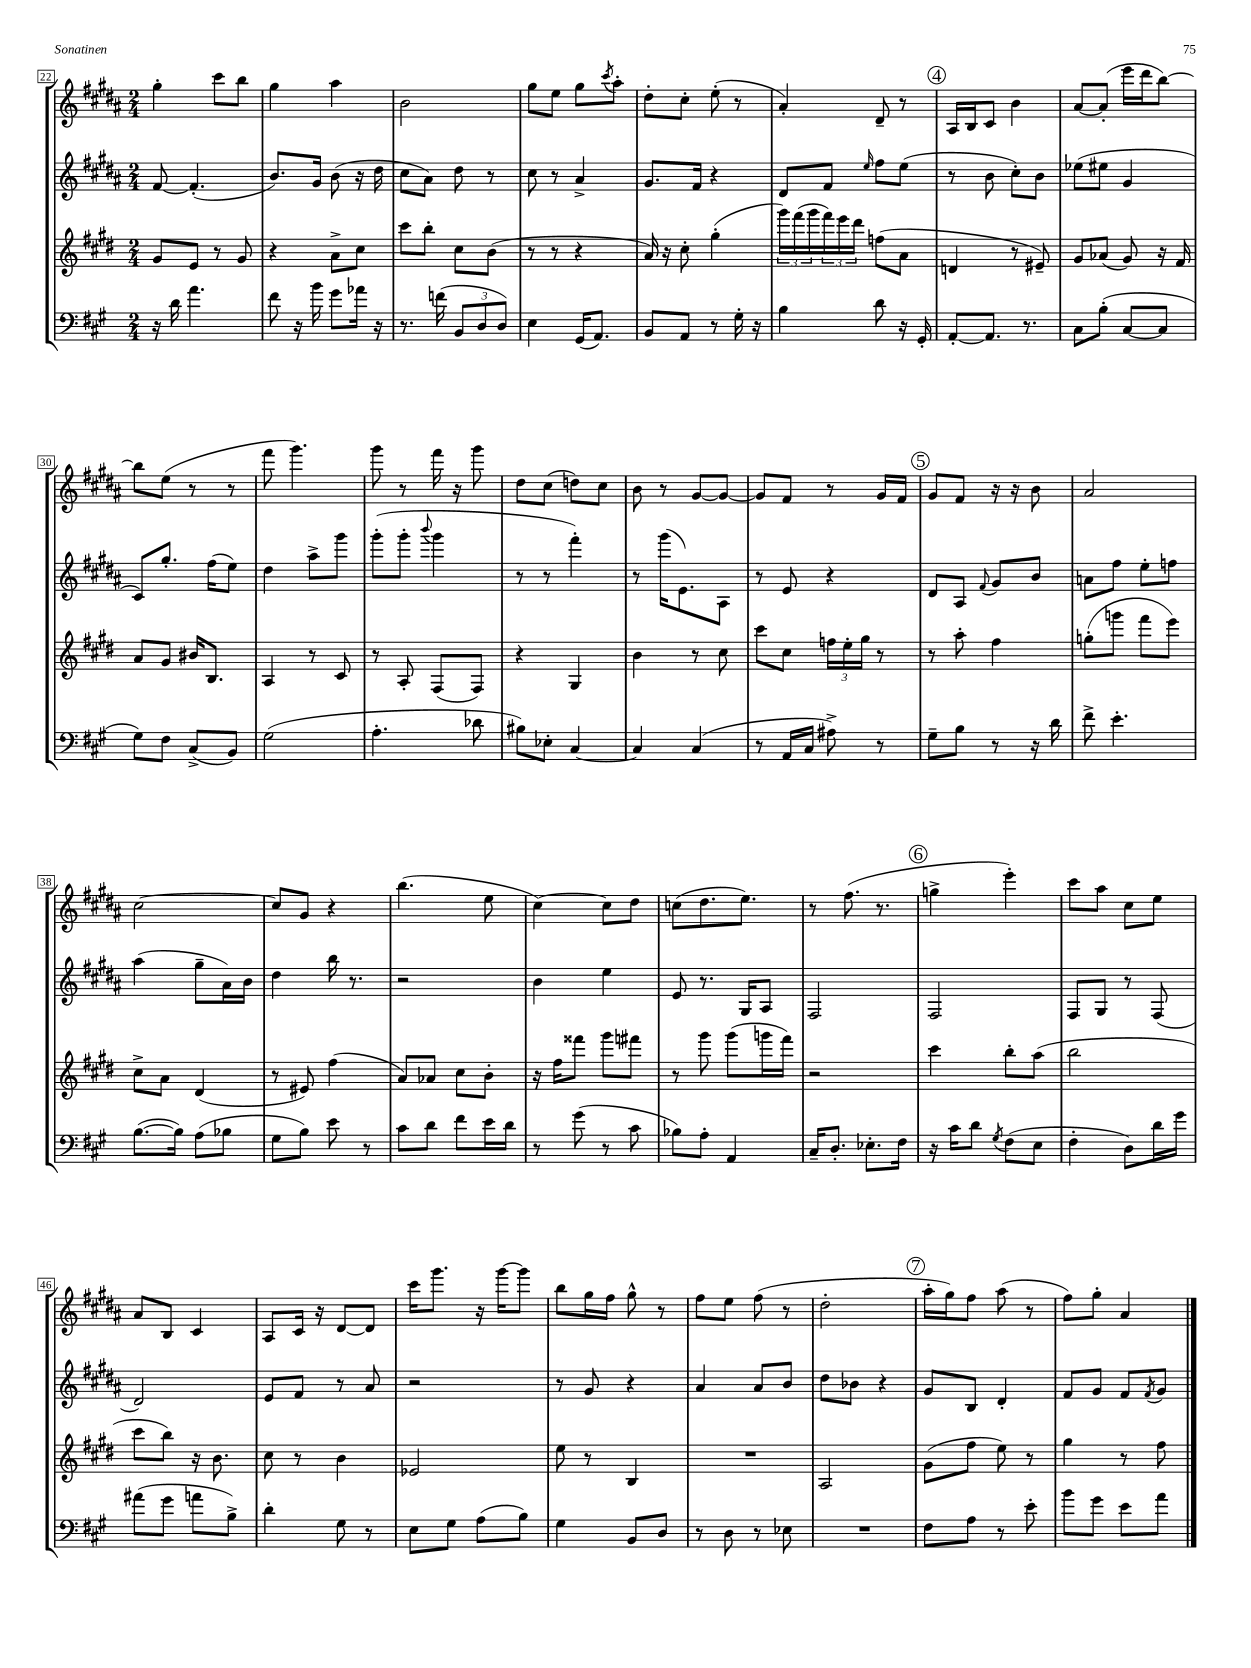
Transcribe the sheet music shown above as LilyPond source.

<<
\new StaffGroup <<
\new Staff = "s0" {
    \clef treble \key b \major \numericTimeSignature \time 2/4
    gis''4-. cis'''8 b''8 |
    gis''4 ais''4 |
    b'2 |
    gis''8 e''8 gis''8 \acciaccatura { cis'''8 } ais''8-. |
    dis''8-. cis''8-. e''8-.( r8 |
    ais'4-.) dis'8-- r8 |
    \mark \markup { \circle "4" } ais16 b16 cis'8 b'4 |
    ais'8~ ais'8-.( e'''16 dis'''16 b''8~) |
    b''8 e''8( r8 r8 |
    fis'''8 gis'''4.) |
    gis'''8 r8 fis'''16 r16 gis'''8 |
    dis''8 cis''8( d''8) cis''8 |
    b'8 r8 gis'8~ gis'8~ |
    gis'8 fis'8 r8 gis'16 fis'16 |
    \mark \markup { \circle "5" } gis'8 fis'8 r16 r16 b'8 |
    ais'2 |
    cis''2~ |
    cis''8 gis'8 r4 |
    b''4.( e''8 |
    cis''4~) cis''8 dis''8 |
    c''8( dis''8. e''8.) |
    r8 fis''8.( r8. |
    \mark \markup { \circle "6" } g''4-> e'''4-.) |
    cis'''8 ais''8 cis''8 e''8 |
    ais'8 b8 cis'4 |
    ais8 cis'16 r16 dis'8~ dis'8 |
    cis'''16 gis'''8. r16 gis'''16~ gis'''8 |
    b''8 gis''16 fis''16 gis''8-^ r8 |
    fis''8 e''8 fis''8( r8 |
    dis''2-. |
    \mark \markup { \circle "7" } ais''16-. gis''16) fis''8 ais''8( r8 |
    fis''8) gis''8-. ais'4 \bar "|." |
}
\new Staff = "s1" {
    \clef treble \key b \major \numericTimeSignature \time 2/4
    fis'8~ fis'4.-.( |
    b'8.) gis'16 b'8( r16 dis''16 |
    cis''8 ais'8) dis''8 r8 |
    cis''8 r8 ais'4-> |
    gis'8. fis'16 r4 |
    dis'8 fis'8 \grace { e''16 } fis''8 e''8( |
    \mark \markup { \circle "4" } r8 b'8 cis''8-.) b'8 |
    ees''8( eis''8 gis'4 |
    cis'8) gis''8.-. fis''16( e''8) |
    dis''4 ais''8-> gis'''8 |
    gis'''8-.( gis'''8-. \appoggiatura { b'''8 } gis'''4 |
    r8 r8 fis'''4-.) |
    r8 gis'''16( e'8.) ais8 |
    r8 e'8 r4 |
    \mark \markup { \circle "5" } dis'8 ais8 \appoggiatura { fis'8 } gis'8 b'8 |
    a'8 fis''8 e''8-. f''8 |
    ais''4( gis''8-- ais'16) b'16 |
    dis''4 b''16 r8. |
    r2 |
    b'4 e''4 |
    e'8 r8. gis16 ais8 |
    fis2 |
    \mark \markup { \circle "6" } fis2 |
    fis8 gis8 r8 fis8( |
    dis'2) |
    e'8 fis'8 r8 ais'8 |
    r2 |
    r8 gis'8 r4 |
    ais'4 ais'8 b'8 |
    dis''8 bes'8 r4 |
    \mark \markup { \circle "7" } gis'8 b8 dis'4-. |
    fis'8 gis'8 fis'8 \acciaccatura { fis'8 } gis'8 \bar "|." |
}
\new Staff = "s2" {
    \clef treble \key e \major \numericTimeSignature \time 2/4
    gis'8 e'8 r8 gis'8 |
    r4 a'8-> cis''8 |
    cis'''8 b''8-. cis''8 b'8( |
    r8 r8 r4 |
    a'16) r16 cis''8-. gis''4-.( |
    \tuplet 3/2 { gis'''16) fis'''16( gis'''16 } \tuplet 3/2 { fis'''16) e'''16 dis'''16 } f''8( a'8 |
    \mark \markup { \circle "4" } d'4 r8 eis'8--) |
    gis'8 aes'8( gis'8) r16 fis'16 |
    a'8 gis'8 bis'16 b8. |
    a4 r8 cis'8 |
    r8 a8-. fis8( fis8) |
    r4 gis4 |
    b'4 r8 cis''8 |
    cis'''8 cis''8 \tuplet 3/2 { f''16 e''16-. gis''16 } r8 |
    \mark \markup { \circle "5" } r8 a''8-. fis''4 |
    g''8-.( g'''8 fis'''8 e'''8) |
    cis''8-> a'8 dis'4( |
    r8 eis'8) fis''4( |
    a'8) aes'8 cis''8 b'8-. |
    r16 fis''16 fisis'''8 gis'''8 fis'''8 |
    r8 gis'''8 gis'''8( g'''16 fis'''16) |
    r2 |
    \mark \markup { \circle "6" } cis'''4 b''8-. a''8( |
    b''2 |
    cis'''8 b''8) r16 b'8. |
    cis''8 r8 b'4 |
    ees'2 |
    e''8 r8 b4 |
    R2 |
    a2 |
    \mark \markup { \circle "7" } gis'8( fis''8 e''8) r8 |
    gis''4 r8 fis''8 \bar "|." |
}
\new Staff = "s3" {
    \clef bass \key a \major \numericTimeSignature \time 2/4
    r16 d'16 a'4. |
    fis'8 r16 b'16 gis'8 aes'16 r16 |
    r8. f'16( \tuplet 3/2 { b,8 d8 d8) } |
    e4 gis,16( a,8.) |
    b,8 a,8 r8 gis16-. r16 |
    b4 d'8 r16 gis,16-. |
    \mark \markup { \circle "4" } a,8~-. a,8. r8. |
    cis8 b8-.( cis8~ cis8 |
    gis8) fis8 cis8->( b,8) |
    gis2( |
    a4.-. des'8 |
    bis8) ees8-. cis4~ |
    cis4 cis4( |
    r8 a,16 cis16 ais8->) r8 |
    \mark \markup { \circle "5" } gis8-- b8 r8 r16 d'16 |
    fis'8-> e'4.-. |
    b8.~( b16) a8( bes8 |
    gis8 b8) e'8 r8 |
    cis'8 d'8 fis'8 e'16 d'16 |
    r8 gis'8( r8 cis'8 |
    bes8) a8-. a,4 |
    cis16-- d8.-. ees8.-. fis16 |
    \mark \markup { \circle "6" } r16 cis'16 d'8 \acciaccatura { gis8 } fis8( e8 |
    fis4-. d8) d'16 gis'16 |
    ais'8( gis'8 a'8 b8->) |
    d'4-. gis8 r8 |
    e8 gis8 a8( b8) |
    gis4 b,8 d8 |
    r8 d8 r8 ees8 |
    R2 |
    \mark \markup { \circle "7" } fis8 a8 r8 e'8-. |
    b'8 gis'8 e'8 a'8 \bar "|." |
}
>>
>>
\layout { \context { \Score currentBarNumber = #22 \override BarNumber.stencil = #(make-stencil-boxer 0.1 0.3 ly:text-interface::print) } }
